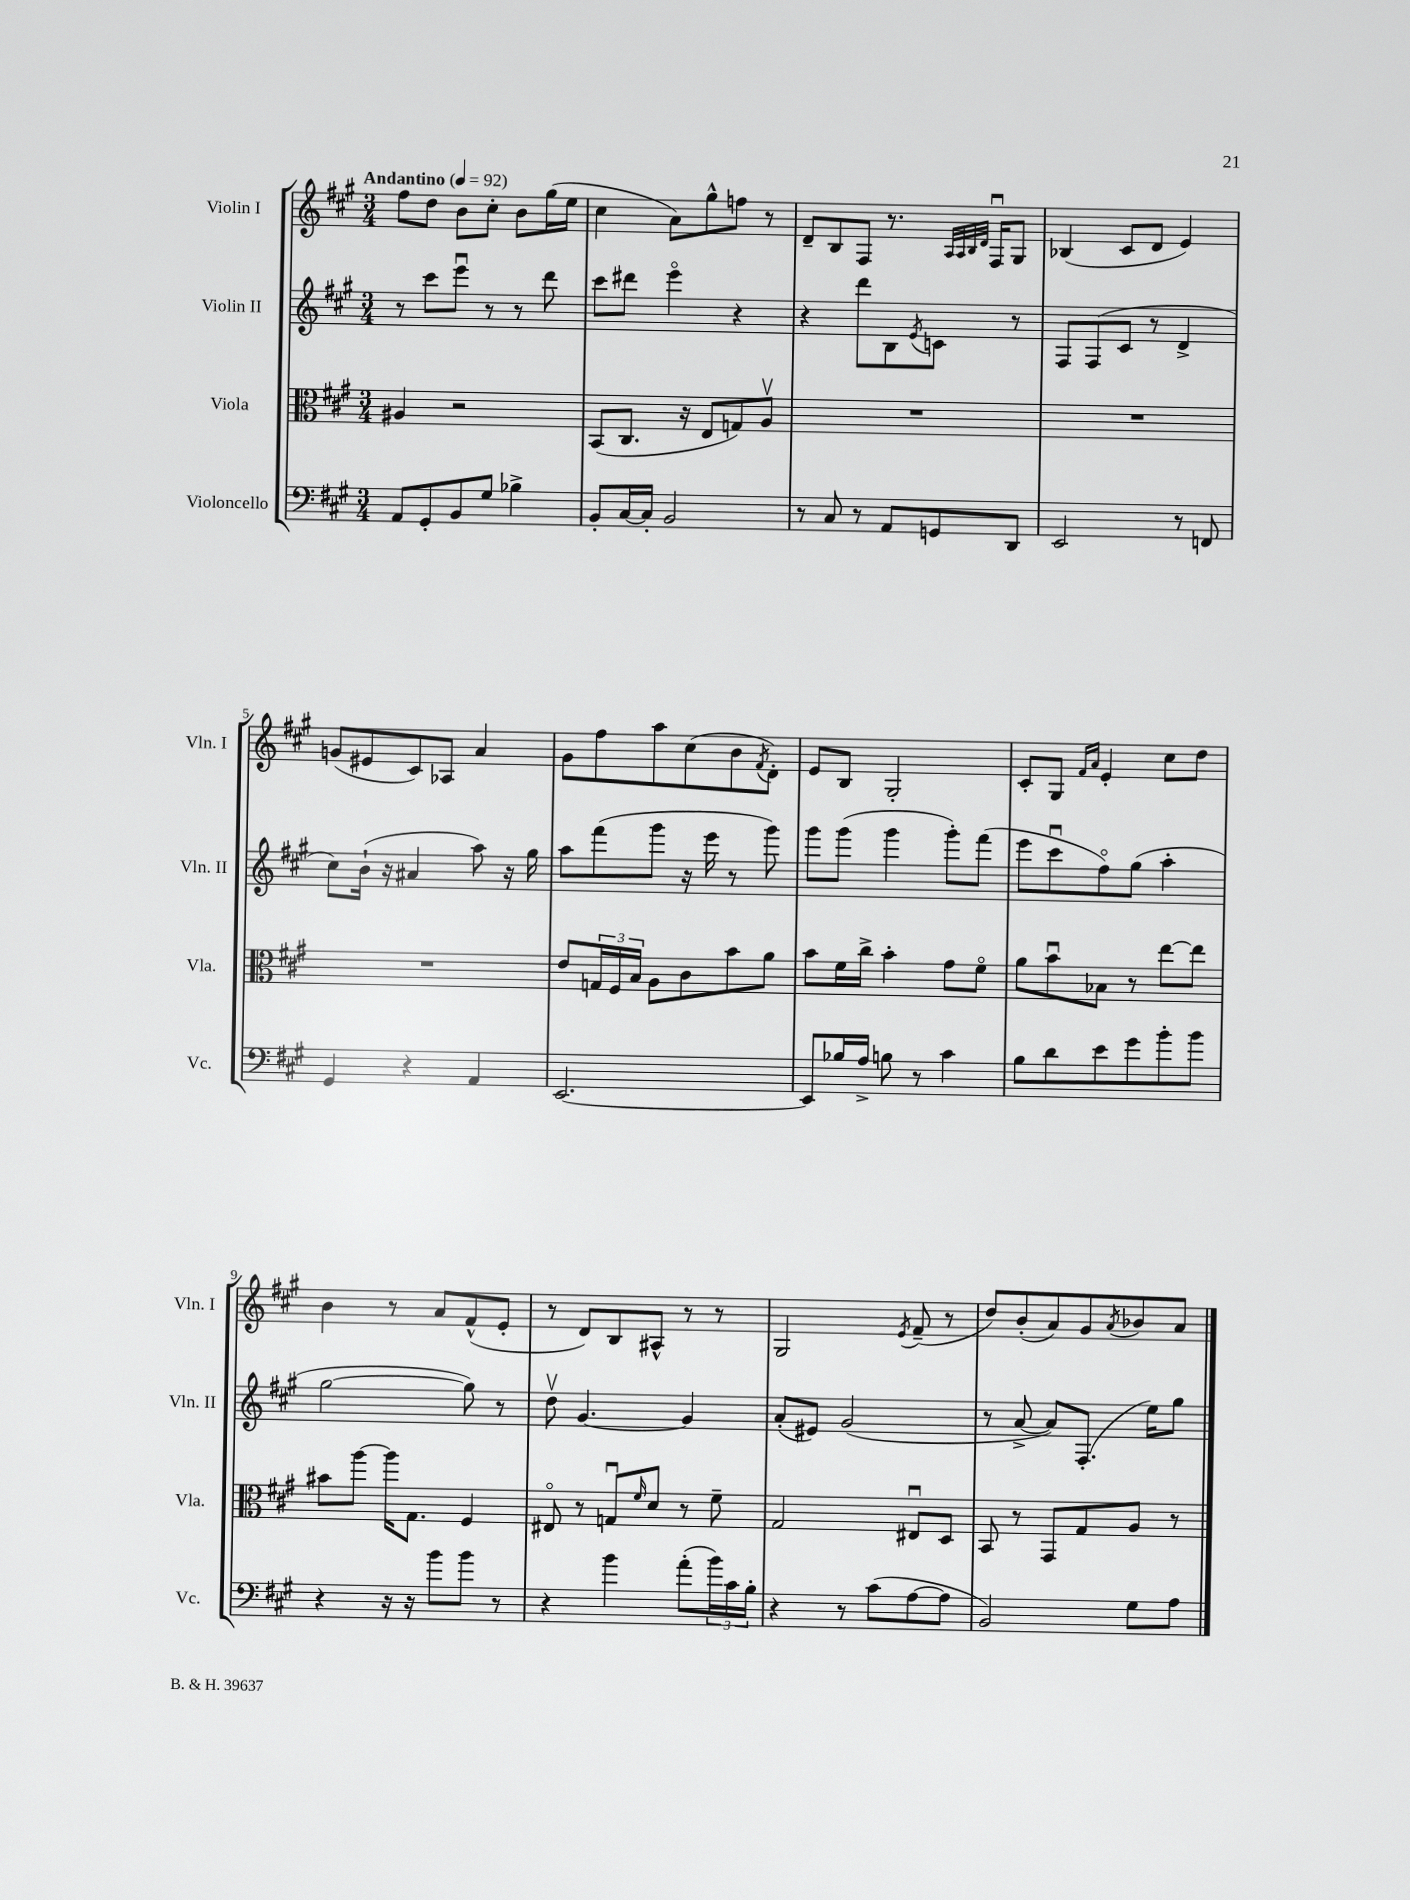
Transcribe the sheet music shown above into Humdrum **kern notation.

**kern	**kern	**kern	**kern
*staff4	*staff3	*staff2	*staff1
*clefF4	*clefC3	*clefG2	*clefG2
*k[f#c#g#]	*k[f#c#g#]	*k[f#c#g#]	*k[f#c#g#]
*M3/4	*M3/4	*M3/4	*M3/4
*MM92	*MM92	*MM92	*MM92
8AA/L	4A#/	8r	8ff#\L
8GG#'/	.	8ccc#\L	8dd\J
8BB/	2r	8eeeu\J	8b\L
8G#/J	.	8r	8cc#'\J
4B-^\	.	8r	8b\L
.	.	8ddd\	(16gg#\L
.	.	.	16ee\JJ
=	=	=	=
8BB'/L	(8BB/L	8ccc#\L	4cc#\
[16C#/L	8.C#/J	8ddd#\J	.
16C#'/]JJ	.	.	.
2BB/	.	4eeeo\	8a\L)
.	16r	.	.
.	8E/L	.	8gg#^^\
.	8G/)	4r	8ff\J
.	8Av/J	.	8r
=	=	=	=
8r	2.r	4r	8d~/L
8C#/	.	.	8B/
8r	.	8ddd\L	8F#/J
8AA/L	.	8B\	8.r
.	.	8qe/	.
8GG/	.	8c\J	.
.	.	.	32qqA/LLL
.	.	.	32qqA/
.	.	.	32qqB/
.	.	.	32qqd/JJJ
.	.	.	16F#u/LK
8DD/J	.	8r	8G#/J
=	=	=	=
2EE/	2.r	8F#/L	(4B-/
.	.	(8F#/	.
.	.	8c#/J	8c#/L
.	.	8r	8d/J
8r	.	4d^/	4e/)
8FF/	.	.	.
=	=	=	=
4GG#/	2.r	8cc#\L)	(8g/L
.	.	(16b`\Jk	8e#/
.	.	16r	.
4r	.	4a#/	8c#/)
.	.	.	8A-/J
4AA/	.	8aa\)	4a/
.	.	16r	.
.	.	16gg#\	.
=	=	=	=
[2.EE/	8e/L	8aa\L	8g#\L
.	24G/L	(8fff#\	8ff#\
.	24F#/	.	.
.	24B/JJ	.	.
.	8A\L	8ggg#\J	8aa\
.	8c#\	16r	(8cc#\
.	.	16eee\	.
.	8b\	8r	8b\
.	.	.	8qf#/
.	8a\J	8ggg#\)	8d'\J)
=	=	=	=
8EE/]L	8b\L	8ggg#\L	8e/L
16B-/L	16f#\L	(8ggg#\J	8B/J
16A^/JJ	16cc#^\JJ	.	.
8B\	4b'\	4ggg#\	2G#'/
8r	.	.	.
4c#\	8g#\L	8ggg#'\L)	.
.	8f#o\J	(8fff#\J	.
=	=	=	=
8B\L	8a\L	8eee\L	8c#'/L
8d\	8bu\	8ccc#u\	8G#/J
.	.	.	16qqf#/LL
.	.	.	16qqa/JJ
8e\	8B-\J	8ff#o\)	4e'/
8g#\	8r	(8gg#\J	.
8b'\	[8ee\L	4aa'\	8cc#\L
8b\J	8ee\]J	.	8dd\J
=	=	=	=
4r	8b#\L	[2gg#\	4b\
.	[8aa\J	.	.
16r	16aa\]LK	.	8r
16r	8.G#\J	.	.
8b\L	.	.	8a/L
8b\J	4F#/	8gg#\])	(8f#^^/
8r	.	8r	8e'/J
=	=	=	=
4r	8E#o/	8ddv\	8r
.	8r	[4.g#/	8d/L)
4b\	8Gu/L	.	8B/
.	16qqf#/	.	.
.	8d/J	.	8A#^^/J
(8a'\L	8r	4g#/]	8r
24b\L)	8f#~\	.	8r
24c#\	.	.	.
24B'\JJ	.	.	.
=	=	=	=
4r	2G#/	(8a'/L	2G#/
.	.	8e#/J)	.
8r	.	(2g#/	.
(8c#\L	.	.	.
.	.	.	8qe/
[8A\	8E#u/L	.	(8f#~/
8A\]J	8D/J	.	8r
=	=	=	=
2BB/)	8BB/	8r	8dd/L)
.	8r	[8a^/	(8b'/
.	8GG#/L	8a/]L)	8a/)
.	8G#/	(8.F#'/J	8g#/
.	.	.	8qa/
8G#\L	8A/J	.	8b-/
.	.	16ee\LK)	.
8A\J	8r	8gg#\J	8a/J
==	==	==	==
*-	*-	*-	*-
